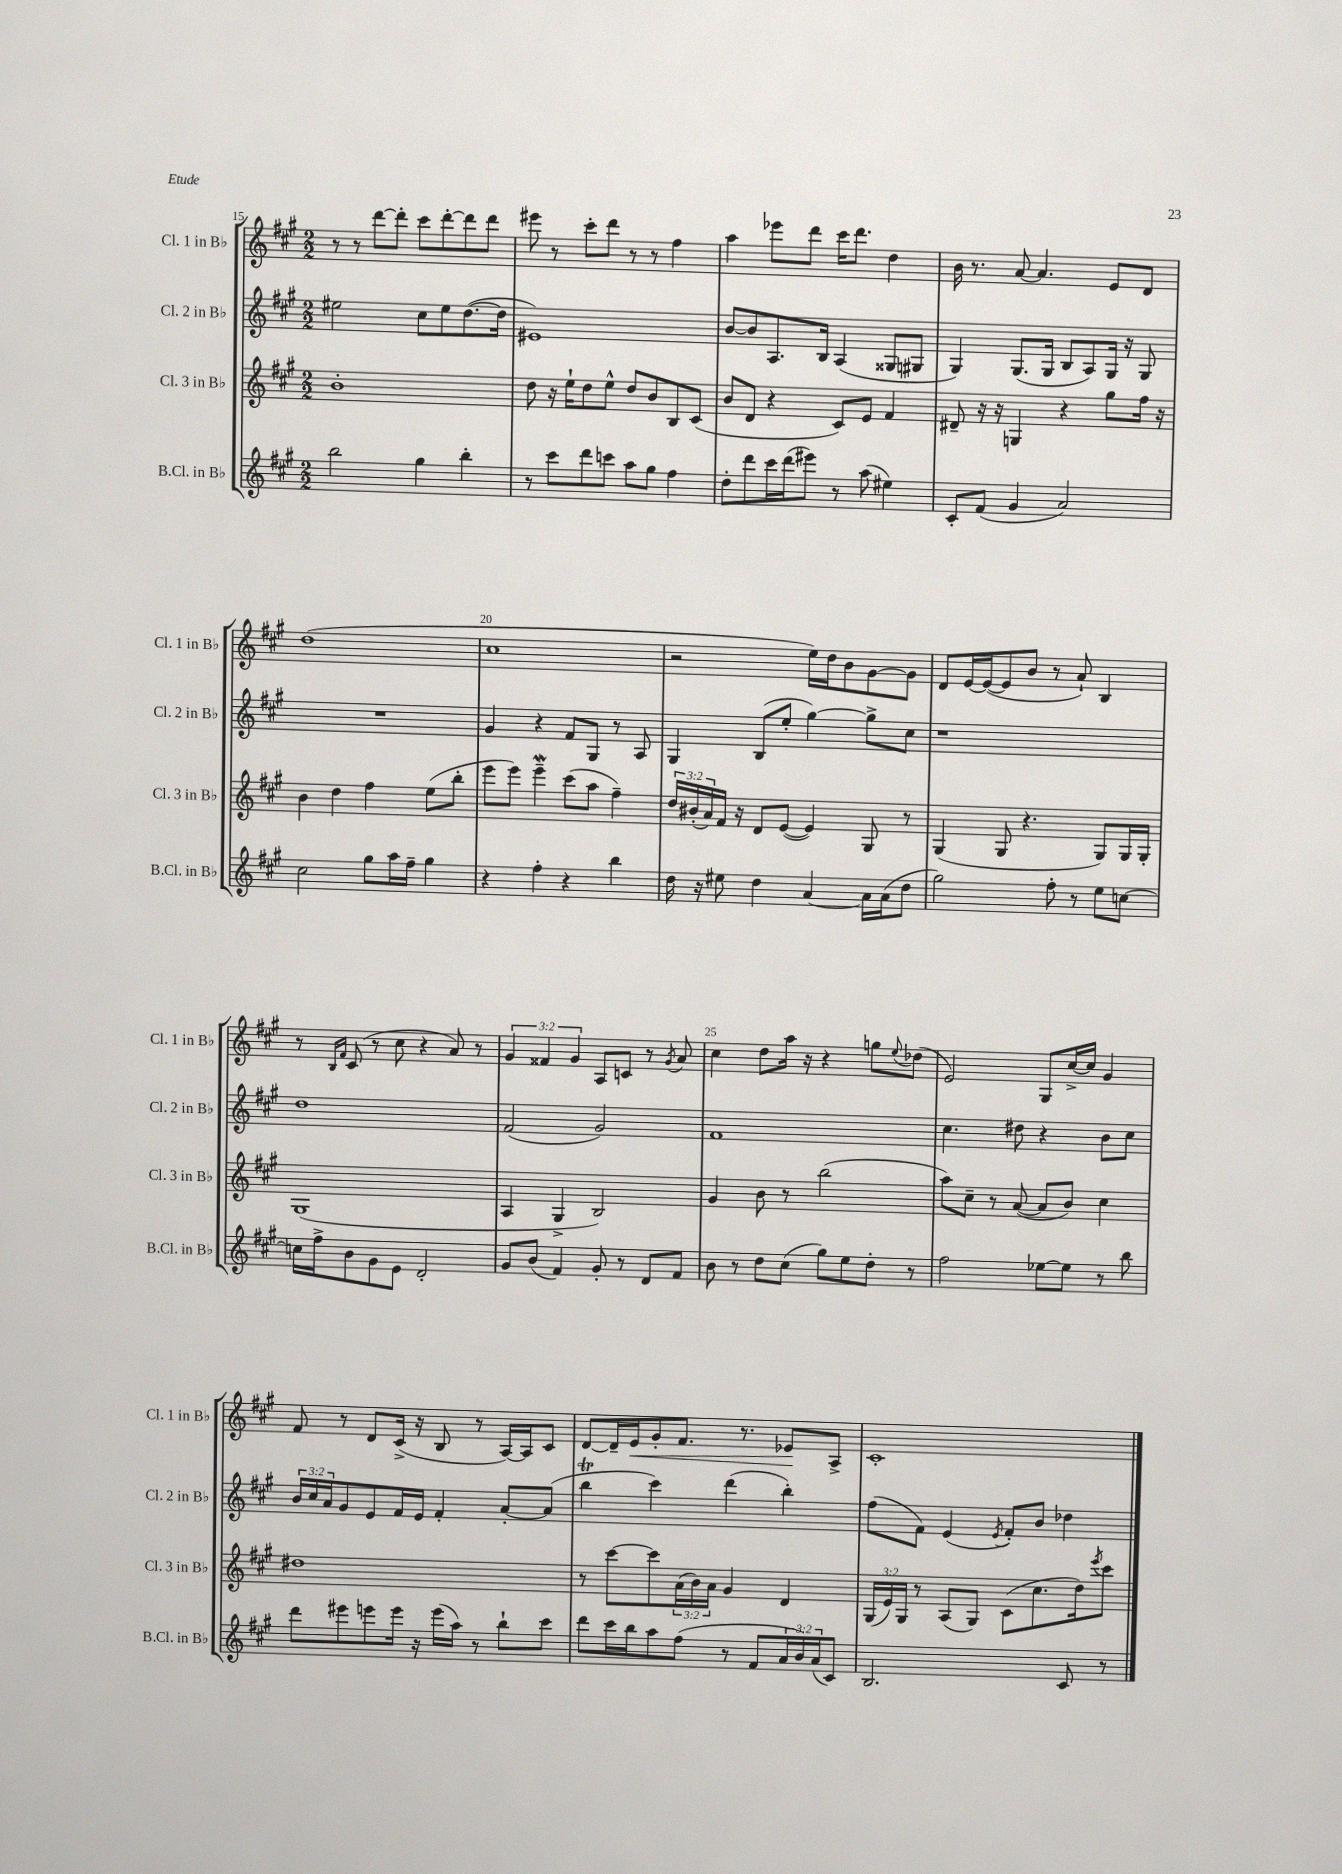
<<
\new StaffGroup <<
\new Staff = "s0" \with { instrumentName = "Cl. 1 in Bb" shortInstrumentName = "Cl. 1 in Bb" } {
    \clef treble \key a \major \numericTimeSignature \time 2/2 \override Staff.TupletNumber.text = #tuplet-number::calc-fraction-text
    r8 r8 d'''8~ d'''8-. cis'''8 d'''8~-. d'''8 d'''8 |
    eis'''8 r8 cis'''8-. d'''8 r8 r8 fis''4 |
    a''4 ees'''8 d'''8 cis'''16 d'''8. d''4 |
    b'16 r8. a'8~ a'4. e'8 d'8 |
    d''1( |
    cis''1 |
    r2 e''16) d''16 b'8 gis'8~ gis'8 |
    d'8 e'16~ e'16~( e'8 b'8 r8 a'8-!) b4 |
    r8 \grace { b16 fis'16 } cis'8( r8 cis''8 r4 a'8) r8 |
    \tuplet 3/2 { gis'4 fisis'4 gis'4 } a8 c'8 r8 \acciaccatura { gis'8 } a'8 |
    cis''4 d''8 a''16 r16 r4 g''8 \appoggiatura { e''8 } des''8( |
    e'2) gis8 cis''16~-> cis''16 gis'4 |
    fis'8 r8 d'8 cis'16->( r16 b8 r8 a16~) a16 cis'8 |
    d'8~ d'16-- e'16\< gis'8-. fis'8. r8. ees'8\! a8-> |
    cis'1-. \bar "|." |
}
\new Staff = "s1" \with { instrumentName = "Cl. 2 in Bb" shortInstrumentName = "Cl. 2 in Bb" } {
    \clef treble \key a \major \numericTimeSignature \time 2/2 \override Staff.TupletNumber.text = #tuplet-number::calc-fraction-text
    eis''2 cis''8 eis''8 d''8.~( d''16 |
    eis'1) |
    b'8~ b'8 a8. b16 a4( gisis8 gis8 |
    gis4) gis8.( gis16 b8 a8) gis16 r16 gis8 |
    R1 |
    gis'4 r4 fis'8 gis8 r8 a8 |
    gis4 b8( e''8-. gis''4~) gis''8-> cis''8 |
    r1 |
    d''1 |
    fis'2( gis'2) |
    fis'1 |
    cis''4. dis''8 r4 b'8 cis''8 |
    \tuplet 3/2 { b'16 cis''16 a'16 } gis'8 e'8 fis'16 e'16 fis'4-. a'8~-. a'8( |
    b''4\trill cis'''4) d'''4( b''4-.) |
    fis''8( fis'8) e'4( \acciaccatura { e'8 } fis'8-.) b'8 des''4 \bar "|." |
}
\new Staff = "s2" \with { instrumentName = "Cl. 3 in Bb" shortInstrumentName = "Cl. 3 in Bb" } {
    \clef treble \key a \major \numericTimeSignature \time 2/2 \override Staff.TupletNumber.text = #tuplet-number::calc-fraction-text
    b'1-. |
    d''8 r16 e''16-! d''8 e''8-^ d''8 b'8 b8 cis'8( |
    b'8 d'8 r4 cis'8) e'8 fis'4 |
    dis'8-- r16 r16 g4 r4 gis''8 fis''16 r16 |
    b'4 d''4 fis''4 e''8( b''8-. |
    e'''8 e'''8) e'''4--\mordent cis'''8( a''8 fis''4--) |
    \tuplet 3/2 { d''16 bis'16-.( a'16) } fis'16 r16 d'8 e'8~( e'4) gis8 r8 |
    gis4( gis8 r4. gis8) gis16 gis16-. |
    gis1( |
    a4 gis4-> b2) |
    gis'4 b'8 r8 b''2( |
    a''8) cis''8-- r8 a'8~( a'8 b'8) cis''4 |
    dis''1 |
    r8 cis'''8~ cis'''8 \tuplet 3/2 { a'16( b'16) a'16 } gis'4 d'4 |
    \tuplet 3/2 { gis16( e'16) gis16 } r8 a8( gis8) cis'8( cis''8. d''16) \acciaccatura { e'''8 } cis'''8 \bar "|." |
}
\new Staff = "s3" \with { instrumentName = "B.Cl. in Bb" shortInstrumentName = "B.Cl. in Bb" } {
    \clef treble \key a \major \numericTimeSignature \time 2/2 \override Staff.TupletNumber.text = #tuplet-number::calc-fraction-text
    b''2 gis''4 b''4-. |
    r8 cis'''8 d'''8 c'''8 a''8 gis''8 fis''4 |
    d''8-. d'''8 cis'''16 d'''16( eis'''8) r8 a''8( eis''4) |
    cis'8-. fis'8( gis'4 a'2) |
    cis''2 gis''8 a''16 fis''16-- gis''4 |
    r4 fis''4-. r4 b''4 |
    d''16 r16 eis''8 d''4 a'4~ a'16 a'16( d''8 |
    gis''2) fis''8-. r8 e''8 c''8~ |
    c''16 fis''16-> b'8 gis'8 e'8 d'2-. |
    gis'8 b'8( fis'4) gis'8-. r8 d'8 fis'8 |
    b'8 r8 d''8 cis''8( gis''8) e''8 d''8-. r8 |
    fis''2 ees''8~ ees''8 r8 b''8 |
    d'''8 eis'''8 e'''8 e'''16 r16 e'''16( a''16) r8 b''8-! cis'''8 |
    d'''8 cis'''16 b''16 a''8 fis''8( r8 fis'8 \tuplet 3/2 { a'16 b'16) a'16( } cis'8) |
    b2. cis'8 r8 \bar "|." |
}
>>
>>
\layout { \context { \Score currentBarNumber = #15 \override BarNumber.break-visibility = ##(#f #t #t) barNumberVisibility = #(every-nth-bar-number-visible 5) } }
